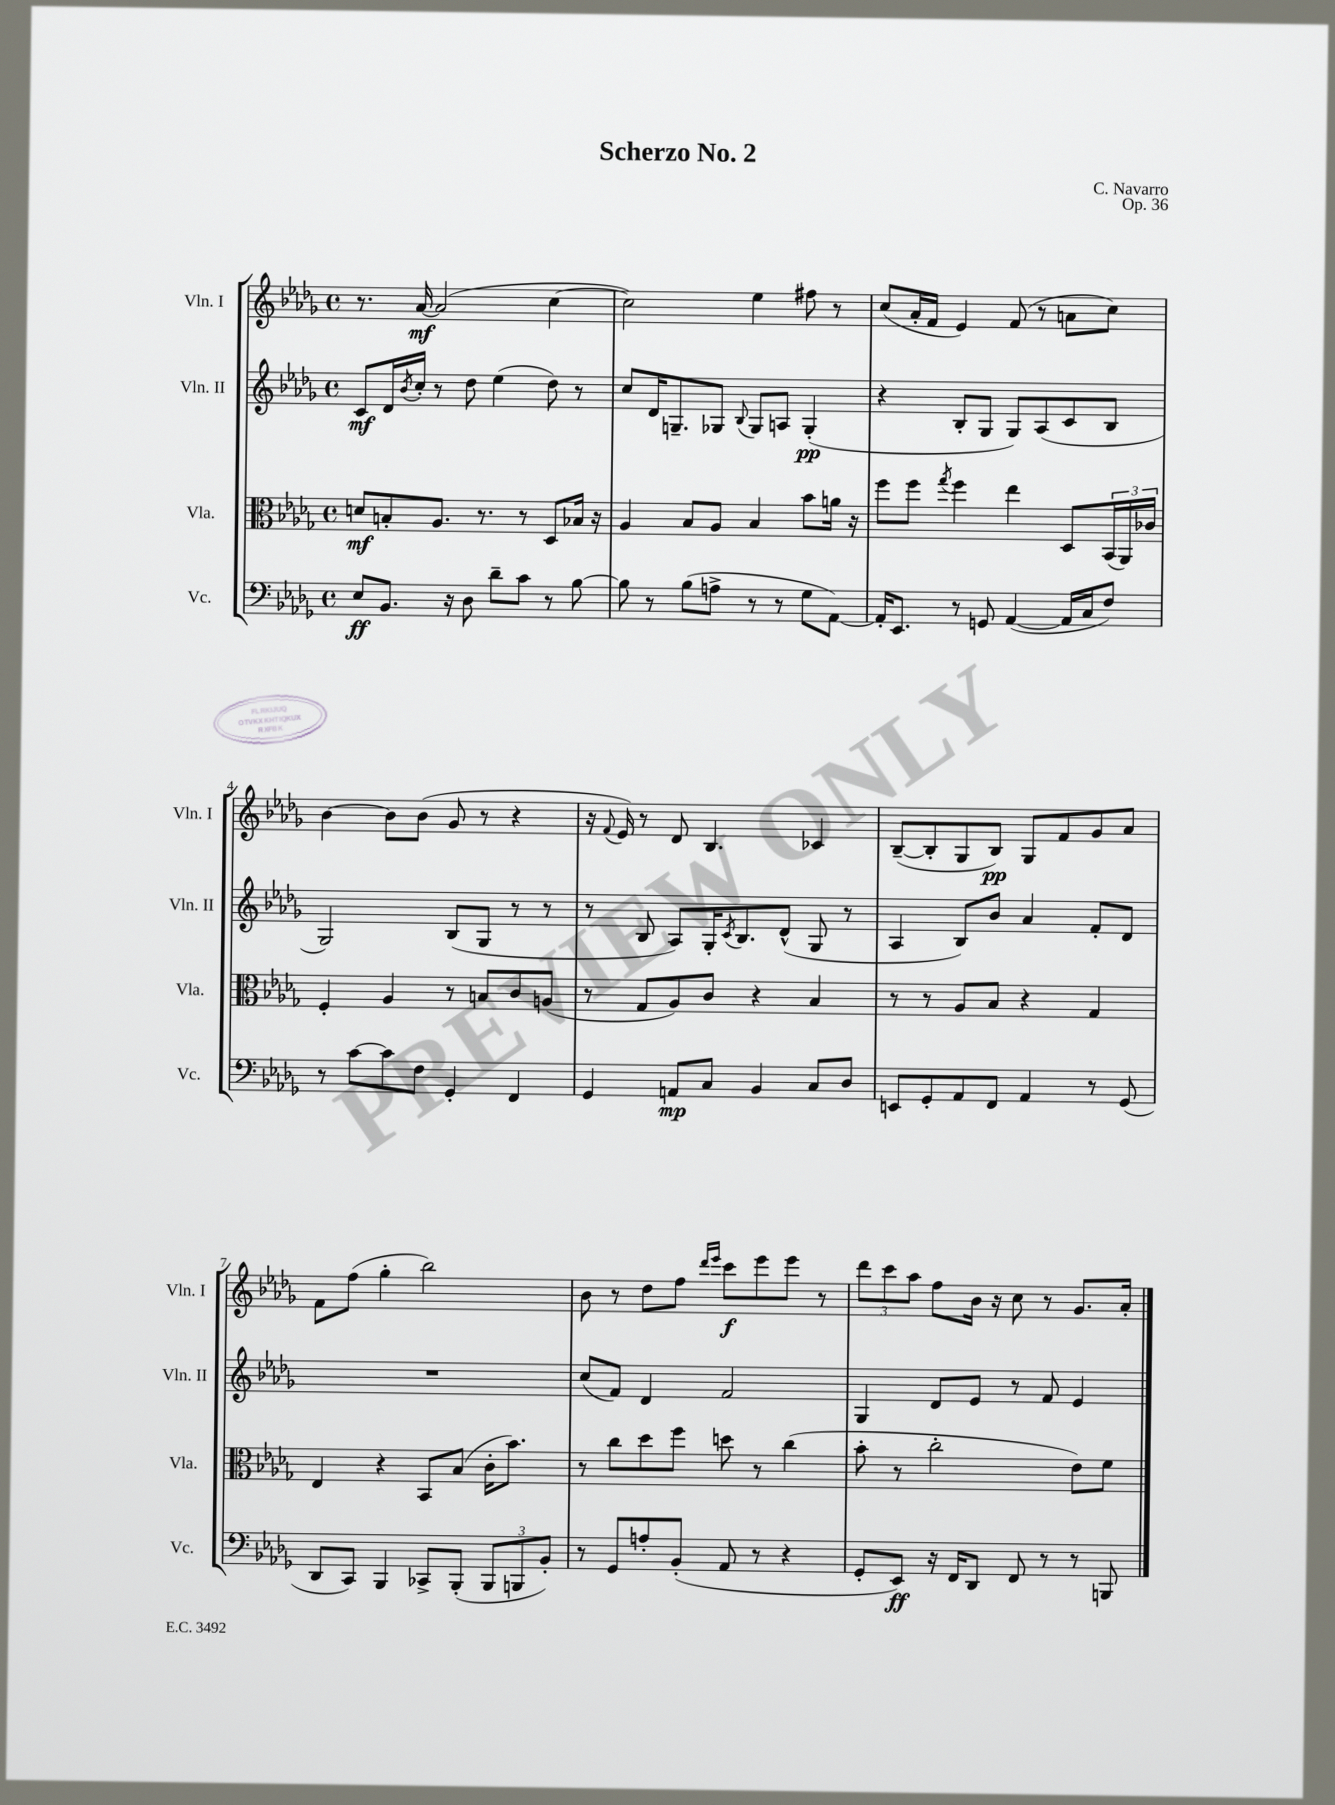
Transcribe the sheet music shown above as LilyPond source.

\header { title = "Scherzo No. 2" composer = "C. Navarro" opus = "Op. 36" }
<<
\new StaffGroup <<
\new Staff = "s0" \with { instrumentName = "Vln. I" shortInstrumentName = "Vln. I" } {
    \clef treble \key des \major \defaultTimeSignature \time 4/4
    r8. aes'16~\mf aes'2( c''4~ |
    c''2) ees''4 fis''8 r8 |
    c''8( aes'16-. f'16 ees'4) f'8( r8 a'8 c''8) |
    bes'4~ bes'8 bes'8( ges'8 r8 r4 |
    r16 \appoggiatura { f'8 } ees'16) r8 des'8 bes4. ces'4 |
    bes8~--( bes8-. ges8 bes8\pp) ges8 f'8 ges'8 aes'8 |
    f'8 f''8( ges''4-. bes''2) |
    bes'8 r8 des''8 f''8 \grace { des'''16 ees'''16 } c'''8\f ees'''8 ees'''8 r8 |
    \tuplet 3/2 { des'''8 c'''8 aes''8 } f''8 bes'16 r16 c''8 r8 ges'8. aes'16-. \bar "|." |
}
\new Staff = "s1" \with { instrumentName = "Vln. II" shortInstrumentName = "Vln. II" } {
    \clef treble \key des \major \defaultTimeSignature \time 4/4
    c'8\mf des'16 \acciaccatura { bes'8 } c''16-. r8 des''8 ees''4( des''8) r8 |
    c''8 des'16 g8.-- ges8 \appoggiatura { bes8 } ges8 a8 ges4-.\pp( |
    r4 bes8-. ges8 ges8) aes8( c'8 bes8 |
    ges2) bes8( ges8 r8 r8 |
    r8 bes8 aes8) ges16-. \acciaccatura { c'8 } bes8. des'8-^( ges8 r8 |
    aes4 bes8) bes'8 aes'4 f'8-. des'8 |
    R1 |
    c''8( f'8) des'4 f'2 |
    ges4 des'8 ees'8 r8 f'8 ees'4 \bar "|." |
}
\new Staff = "s2" \with { instrumentName = "Vla." shortInstrumentName = "Vla." } {
    \clef alto \key des \major \defaultTimeSignature \time 4/4
    d'8\mf b8-. aes8. r8. r8 des8 bes16 r16 |
    aes4 bes8 aes8 bes4 bes'8 a'16 r16 |
    f''8 f''8 \acciaccatura { ges''8 } f''4 ees''4 des8 \tuplet 3/2 { bes,16( aes,16) ces'16 } |
    f4-. aes4 r8 b8 c'8 a8( |
    r8 ges8 aes8) c'8 r4 bes4 |
    r8 r8 aes8 bes8 r4 ges4 |
    ees4 r4 bes,8 bes8( c'16-. bes'8.) |
    r8 c''8 des''8 f''8 d''8 r8 c''4( |
    bes'8-. r8 c''2-. ees'8) f'8 \bar "|." |
}
\new Staff = "s3" \with { instrumentName = "Vc." shortInstrumentName = "Vc." } {
    \clef bass \key des \major \defaultTimeSignature \time 4/4
    ees8\ff bes,8. r16 des8 des'8-- c'8 r8 bes8~ |
    bes8 r8 bes8( a8-> r8 r8 ges8 aes,8~) |
    aes,16-. ees,8. r8 g,8 aes,4~( aes,16 c16 f8) |
    r8 c'8~ c'8 f8 ges,4-. f,4 |
    ges,4 a,8\mp c8 bes,4 c8 des8 |
    e,8 ges,8-. aes,8 f,8 aes,4 r8 ges,8( |
    des,8 c,8) bes,,4 ces,8-> bes,,8-.( \tuplet 3/2 { bes,,8 b,,8 bes,8-.) } |
    r8 ges,8 a8-. bes,8-.( aes,8 r8 r4 |
    ges,8-. ees,8\ff) r16 f,16 des,8 f,8 r8 r8 b,,8 \bar "|." |
}
>>
>>
